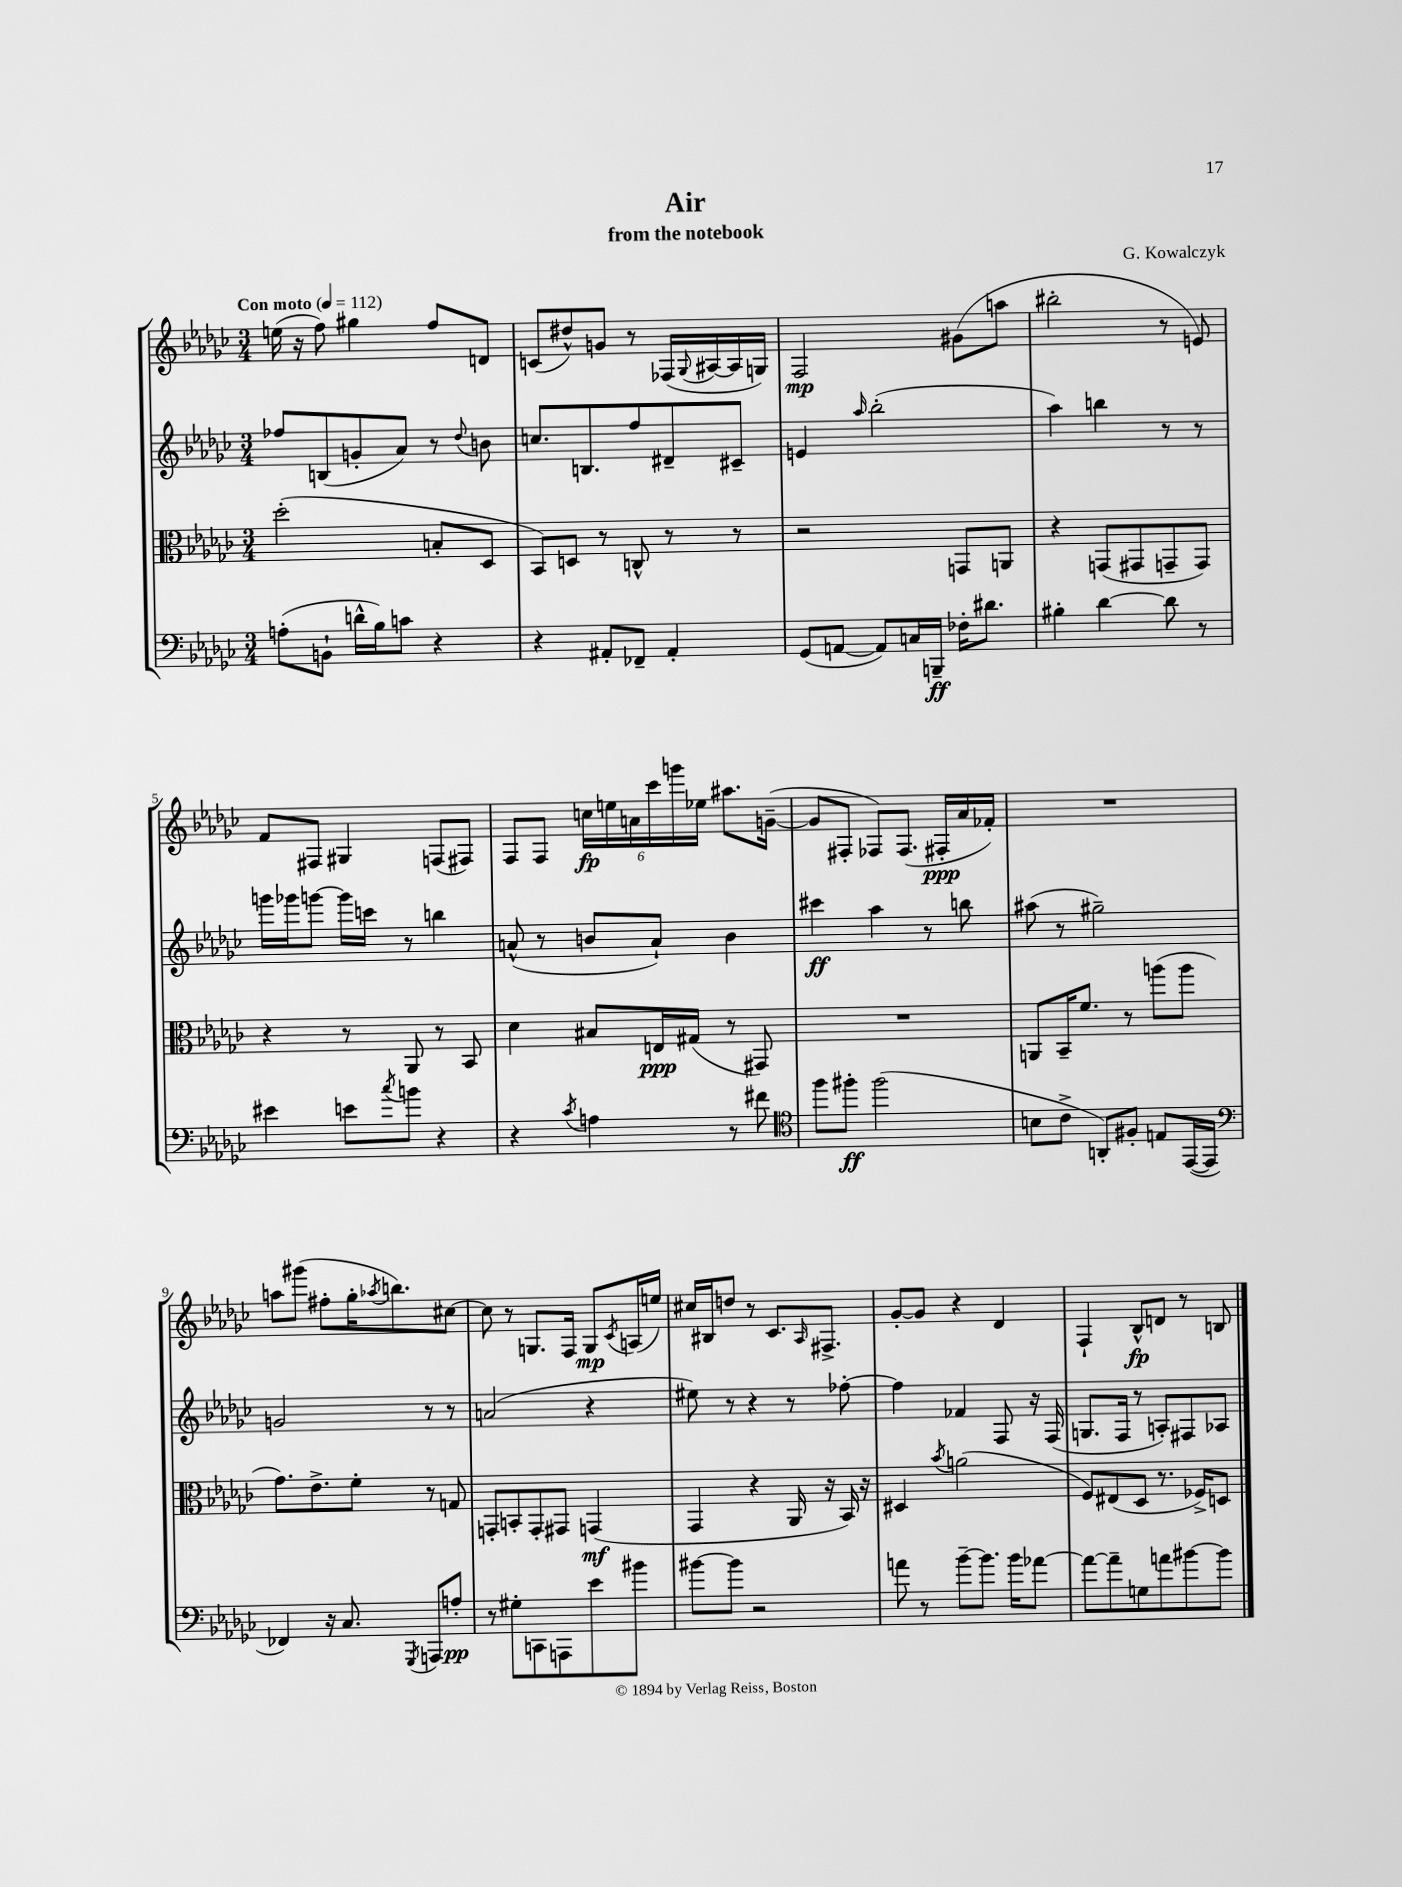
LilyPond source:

\header { title = "Air" composer = "G. Kowalczyk" subtitle = "from the notebook" }
<<
\new StaffGroup <<
\new Staff = "s0" {
    \clef treble \key ges \major \numericTimeSignature \time 3/4 \tempo "Con moto" 4 = 112
    e''16( r16 f''8) gis''4 f''8 d'8 |
    c'8( dis''8-^) g'8 r8 fes16( \appoggiatura { ges8 } ais16~ ais16 g16) |
    f2\mp gis'8( a''8 |
    bis''2-. r8 e'8) |
    f'8 fis8 gis4 f8( fis8) |
    f8 f8 \tuplet 6/4 { c''16\fp e''16 a'16 ces'''16 g'''16 ees''16 } ais''8. g'16~--( |
    g'8 fis8-. fes8) fes8.( fis16-.\ppp aes'16 fes'16-.) |
    R2. |
    a''8 gis'''8( fis''8-. ges''16-. \acciaccatura { aes''8 } b''8.) cis''8~ |
    cis''8 r8 g8. f16 g8\mp \acciaccatura { ces'8 } a16( e''16) |
    cis''16 bis16 d''8 r8 ces'8. \grace { aes16 } fis8.-> |
    ges'8~-. ges'8 r4 des'4 |
    f4-! bes8-^\fp d'8 r8 b8 \bar "|." |
}
\new Staff = "s1" {
    \clef treble \key ges \major \numericTimeSignature \time 3/4
    fes''8 b8( g'8-. aes'8) r8 \appoggiatura { des''8 } b'8 |
    c''8. b8. f''8 dis'8-- cis'8-- |
    e'4 \grace { aes''16 } bes''2-.( |
    aes''4) b''4 r8 r8 |
    g'''16 ges'''16 g'''8~ g'''16 c'''16 r8 b''4 |
    a'8-^( r8 b'8 a'8-!) b'4 |
    cis'''4\ff aes''4 r8 b''8 |
    ais''8( r8 gis''2--) |
    g'2 r8 r8 |
    a'2( r4 |
    eis''8) r8 r4 r8 fes''8~-. |
    fes''4 fes'4 f8 r16 f16( |
    g8. f16 r8 a8-.) fis8 aes8 \bar "|." |
}
\new Staff = "s2" {
    \clef alto \key ges \major \numericTimeSignature \time 3/4
    des''2-.( b8-. des8 |
    bes,8) d8 r8 c8-^ r8 r8 |
    r2 g,8 a,8 |
    r4 g,8( gis,8 g,8-- g,8) |
    r4 r8 aes,8 r8 bes,8 |
    des'4 bis8 e16\ppp gis16( r8 gis,8) |
    R2. |
    a,8 bes,16-- f'8. r8 a''8( a''8 |
    ges'8.) ees'8.-> f'8-. r8 g8 |
    g,8-. b,8-. g,8-. gis,8 g,4\mf( |
    ges,4 r4 aes,16 r16 bes,16) r16 |
    dis4 \acciaccatura { bes'8 } a'2( |
    f8) eis8( des8 r8. fes16->) d8 \bar "|." |
}
\new Staff = "s3" {
    \clef bass \key ges \major \numericTimeSignature \time 3/4
    a8-.( b,8-! d'16-^ bes16) c'8 r4 |
    r4 ais,8-. fes,8-- ais,4-. |
    ges,8( a,8~ a,8) c16 b,,16--\ff fes16-. dis'8. |
    bis4-. des'4~ des'8 r8 |
    eis'4 e'8 \acciaccatura { ces''8 } b'8 r4 |
    r4 \acciaccatura { ces'8 } a4 r8 fis'8 |
    \clef tenor f''8 fis''8-.\ff fis''2( |
    b8 ces'8-> a,8-.) fis8-. e8 ees,16~( ees,16 |
    \clef bass fes,4) r16 ces8. \acciaccatura { ges,,8 } a,,8 a8-.\pp |
    r8 gis8-. c,8 a,,8 ees'8 bis'8 |
    bis'8~ bis'8 r2 |
    a'8 r8 bes'8~-- bes'8. bes'16 aes'8~ |
    aes'8~ aes'8-- g8 a'8 bis'8~ bis'8 \bar "|." |
}
>>
>>
